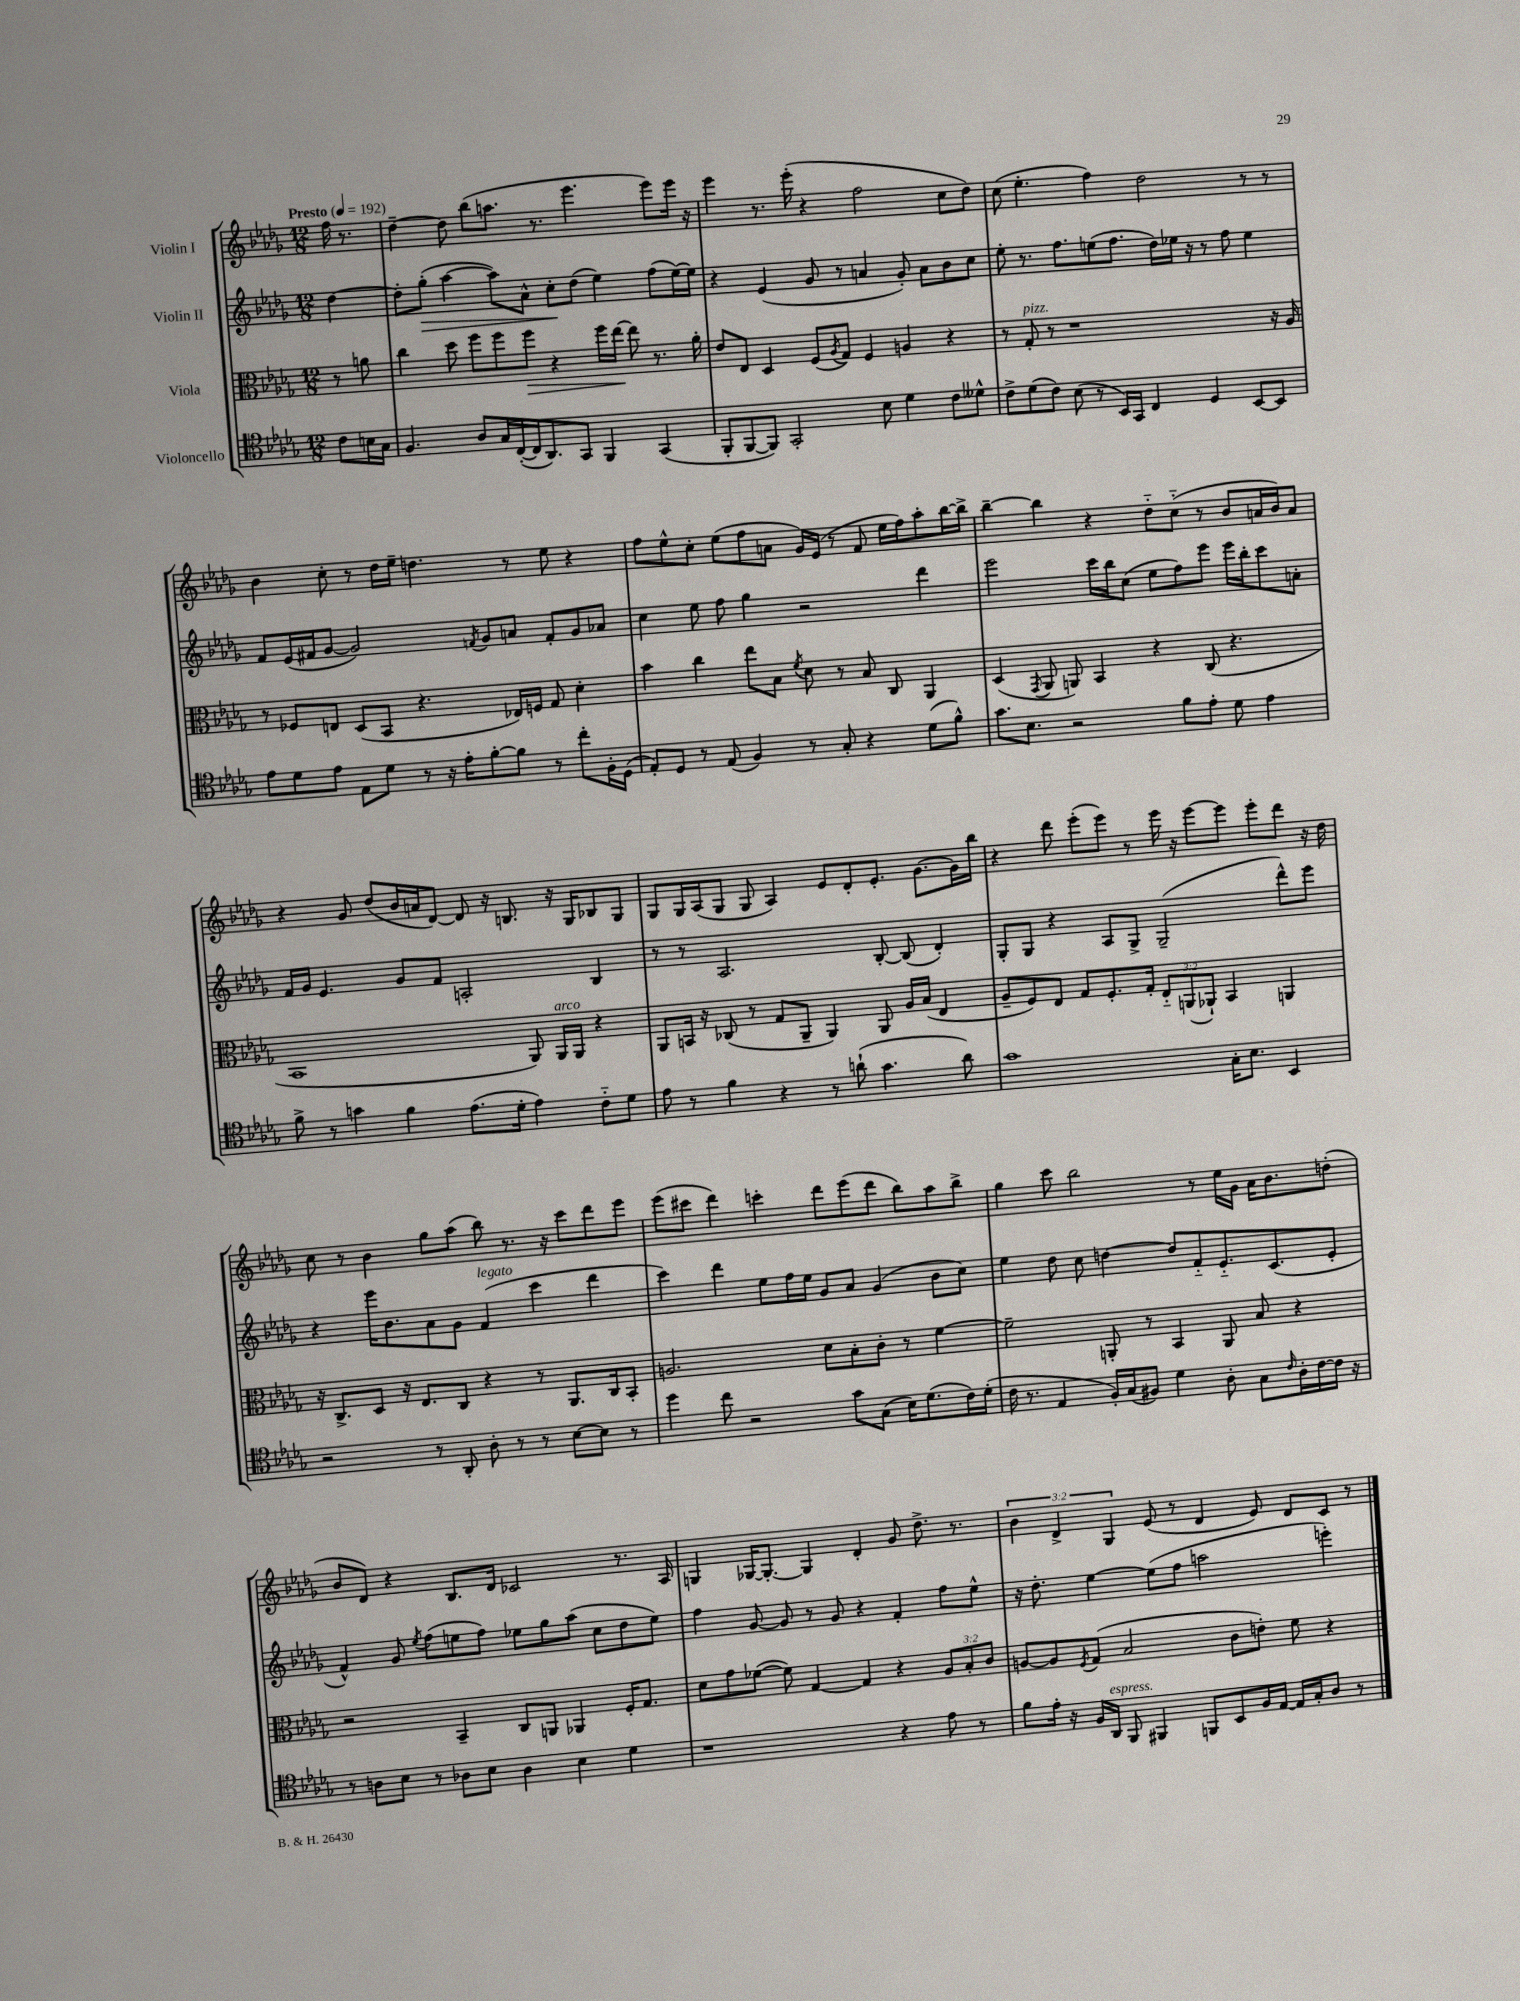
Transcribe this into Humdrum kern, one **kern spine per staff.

**kern	**kern	**kern	**kern
*staff4	*staff3	*staff2	*staff1
*clefC4	*clefC3	*clefG2	*clefG2
*k[b-e-a-d-g-]	*k[b-e-a-d-g-]	*k[b-e-a-d-g-]	*k[b-e-a-d-g-]
*M12/8	*M12/8	*M12/8	*M12/8
*MM192	*MM192	*MM192	*MM192
8c	8r	[4dd-	16ff
.	.	.	8.r
16B	8a	.	.
16G-	.	.	.
=	=	=	=
4.F	4cc	8dd-']	[4dd-~
.	.	(8gg-'	.
.	8dd-	[4aa-	8dd-]
8A-	8ff	.	(8bb-
16G-	8ff	8aa-])	8.aa
([16C'	.	.	.
16C]	8ff	8a-^^	.
8.AA-)	.	.	8.r
.	4r	8cc'	.
8GG-	.	(8dd-	4.eee-
4FF	16ff	4ee-)	.
.	[16ee-	.	.
.	8ee-]	.	.
(4GG-	8.r	(8ff	8eee-)
.	.	[16ee-)	16eee-
.	16a-'	16ee-]	16r
=	=	=	=
8FF'	8e-	4r	4eee-
[8FF	8E-	.	.
8FF])	4D-	(4e-	8.r
2GG-'	.	.	.
.	.	.	(16eee-'
.	(8F	8g-	4r
.	8qA-	.	.
.	8G-)	8r	.
.	4F	4a	2ff
8B-	.	.	.
4d-	4A	8g-')	.
.	.	8a	.
8c	4r	8b-	8cc
8d--^^	.	8cc	8dd-)
=	=	=	=
8c^	8r	8ee-'	(8cc
(8d-	8G-'	8.r	4.ee-'
8c)	8r	.	.
.	.	8.ff	.
(8B-	1r	.	.
8r	.	(8ee	4ff)
16BB-)	.	8.ff	.
16GG-	.	.	.
4C	.	.	2dd-
.	.	16dd-)	.
.	.	16ee-	.
.	.	16r	.
4D-	.	8r	.
.	.	8ff	.
[8BB-	.	4ee-	8r
8BB-]	16r	.	8r
.	16A-	.	.
=	=	=	=
8e-	8r	8f	4b-
8d-	8F-	(16e-	.
.	.	16f#	.
8e-	8E	[8g-	8cc'
8E-	(8D-	2g-])	8r
8d-	8BB-	.	16dd-
.	.	.	16ee-~
8r	4.r	.	4.dd
16r	.	.	.
16e-'	.	.	.
.	.	8qf	.
[8f'	.	8g-	.
8f]	16E-)	8a	8r
.	16F	.	.
8r	8G-	8f'	8ee-
8cc'	4d-'	8g-	4r
16F'	.	8a-	.
(16D-	.	.	.
=	=	=	=
8E-')	4b-	4cc	8ff
8D-	.	.	8ee-^^
8r	4cc	8ee-	8cc'
(8E-	.	8ff	(8ee-
4F)	8ee-	4gg-	8ff
.	8B-	.	8a
.	8qf	.	.
8r	8d-	2r	16g-)
.	.	.	(16e-
8G-'	8r	.	8r
4r	8B-	.	8f
.	8C	.	16ee-
.	.	.	16ff)
(8d-	4AA-	4ddd-	8aa-'
8f^^)	.	.	[16bb-
.	.	.	16bb-^]
=	=	=	=
8.g-	(4D-	2eee-	[4bb-~
8.B-	.	.	.
.	8qGG-	.	.
.	8AA-	.	4bb-]
2r	8AA)	.	.
.	4BB-	16ccc	4r
.	.	16bb-	.
.	.	(8cc	.
.	4r	8ee-	8dd-'~
8f	.	8ff)	(8cc'~
8e-'	(8C	8eee-	8r
8d-	4.r	16eee-	8b-
.	.	16bb-'	.
4e-	.	8ccc	16a
.	.	.	16b-)
.	.	8a'	8a
=	=	=	=
8f^	1BB-	16f	4r
.	.	16g-	.
8r	.	4.e-	.
4g	.	.	8g-
.	.	.	(8dd-
4f	.	8g-	16b-
.	.	.	16a
.	.	8f	[8d-)
(8.e-	.	2A'	8d-]
.	.	.	16r
16d-'	.	.	8.B
4e-)	8AA-)	.	.
.	16AA-	.	16r
.	16AA-	.	16G-
8c'~	4r	4B-	8B-
8d-	.	.	8G-
=	=	=	=
8e-	8AA-	8r	8G-
8r	16BB	8r	16G-
.	16r	.	(16A-
4f	(8C-	2.A-	8G-
.	8r	.	8G-
4r	8G-	.	4A-)
.	8AA-~	.	.
8r	4AA-)	.	8e-
(8a`	.	.	8d-'
4.g-	8AA-	[8B-'	8.e-'
.	16A-	(8B-]	.
.	(16B-	.	[8.g-
.	4E-	4d-')	.
8a)	.	.	16g-]
.	.	.	16bb-
=	=	=	=
1g-	8A-~	8G-'	4r
.	8F)	8G-	.
.	8E-	4r	8ddd-
.	8G-	.	(8eee-'
.	8.F'	8A-	8eee-)
.	.	8G-^	8r
.	16G-'	.	.
.	12E-'~	(2G-~	16eee-
.	.	.	16r
.	(12AA	.	.
.	.	.	[8eee-
.	12AA-`)	.	.
16G-'	4BB-	.	8eee-]
8.B-	.	.	.
.	.	.	8eee-'
4BB-	4AA	8ddd-^^)	8ddd-
.	.	8eee-	16r
.	.	.	16dd-
=	=	=	=
2r	16r	4r	8cc
.	8.C^	.	.
.	.	.	8r
.	8D-	16eee-	4b-
.	.	8.b-	.
.	16r	.	.
.	8.E-	.	.
8r	.	8a-	8gg-
8AA-'	8C	8g-	(8aa-
8A-'	4r	(4f	8bb-)
8r	.	.	8.r
8r	8r	4ccc	.
.	.	.	16r
[8B-	8.AA-	.	8ccc
8B-]	.	4ddd-	8ddd-
.	16C	.	.
8r	8BB-'	.	8eee-
=	=	=	=
4dd-	2.A	4ccc)	(8eee-
.	.	.	8ccc#
8cc	.	4ddd-	4ddd-)
2r	.	.	.
.	.	8ee-	4ccc'
.	.	16ff	.
.	.	16ee-	.
.	8d-	8g-	8ddd-
8g-	8B-'	8a-	(8eee-
(8G-	8c'	(4g-	8ddd-
16B-)	8r	.	8bb-)
(8.d-	.	.	.
.	[4f	8b-	8aa-
16c)	.	8cc)	8bb-^
(16d-'	.	.	.
=	=	=	=
16c	2f~]	4ee-	4gg-
8.r	.	.	.
4E-	.	8dd-	8ccc
.	.	8cc	2bb-
16F')	8AA'	[4dd	.
(16G-	.	.	.
8F#)	8r	.	.
4d-	4BB-	8dd]	.
.	.	8f'~	8r
8A-'	8AA	8.e-'~	16ee-
.	.	.	16g-
8G-	8B-	.	16a-
.	.	(8.c	8.b-
16qqc	.	.	.
16A-'	4r	.	.
[16c	.	.	.
16c]	.	8e-'	(8dd'
16r	.	.	.
=	=	=	=
8r	2r	4f^^)	8b-
8A	.	.	8d-)
8B-	.	8g-	4r
.	.	8qee-	.
8r	.	(8ff	.
8A-	4BB-~	8ee	8.B-
8B-	.	8ff)	.
.	.	.	16d-
4A-	8C	8ee-	2c-
.	8AA	8gg-	.
4B-	4AA-	(8aa-	.
.	.	8cc	.
4d-	16F'	8dd-	8.r
.	8.G-	.	.
.	.	8ee-)	.
.	.	.	16A-
=	=	=	=
1r	8d-	4ff	4G
.	8g-	.	.
.	([8f-	[8g-	[16G-
.	.	.	8.G-'_
.	8f-])	8g-]	.
.	[4G-	8r	4G-]
.	.	8g-	.
.	4G-]	4r	4d-'
4r	4r	4f'	8g-
.	.	.	8.dd-^
8e-	12A-	8ff	.
.	.	.	8.r
.	12B-'	.	.
8r	.	8ee-^^	.
.	12c	.	.
=	=	=	=
8f	[8A	16r	6b-
.	.	8.dd-'	.
16e-'	8A]	.	.
.	.	.	6d-^
16r	.	.	.
.	8qF	.	.
16F	(8G-	[4ee-	.
16AA-	.	.	.
.	.	.	6G-
8FF	2B-	.	.
4FF#	.	(8ee-]	(8e-
.	.	8ff	8r
8FF	.	2aa	4d-
8BB-	8c	.	.
16F	8e')	.	8e-)
[16E-	.	.	.
16E-]	8f	.	8d-
16G-'	.	.	.
8A-	4r	4eee')	8c
8r	.	.	8r
==	==	==	==
*-	*-	*-	*-
